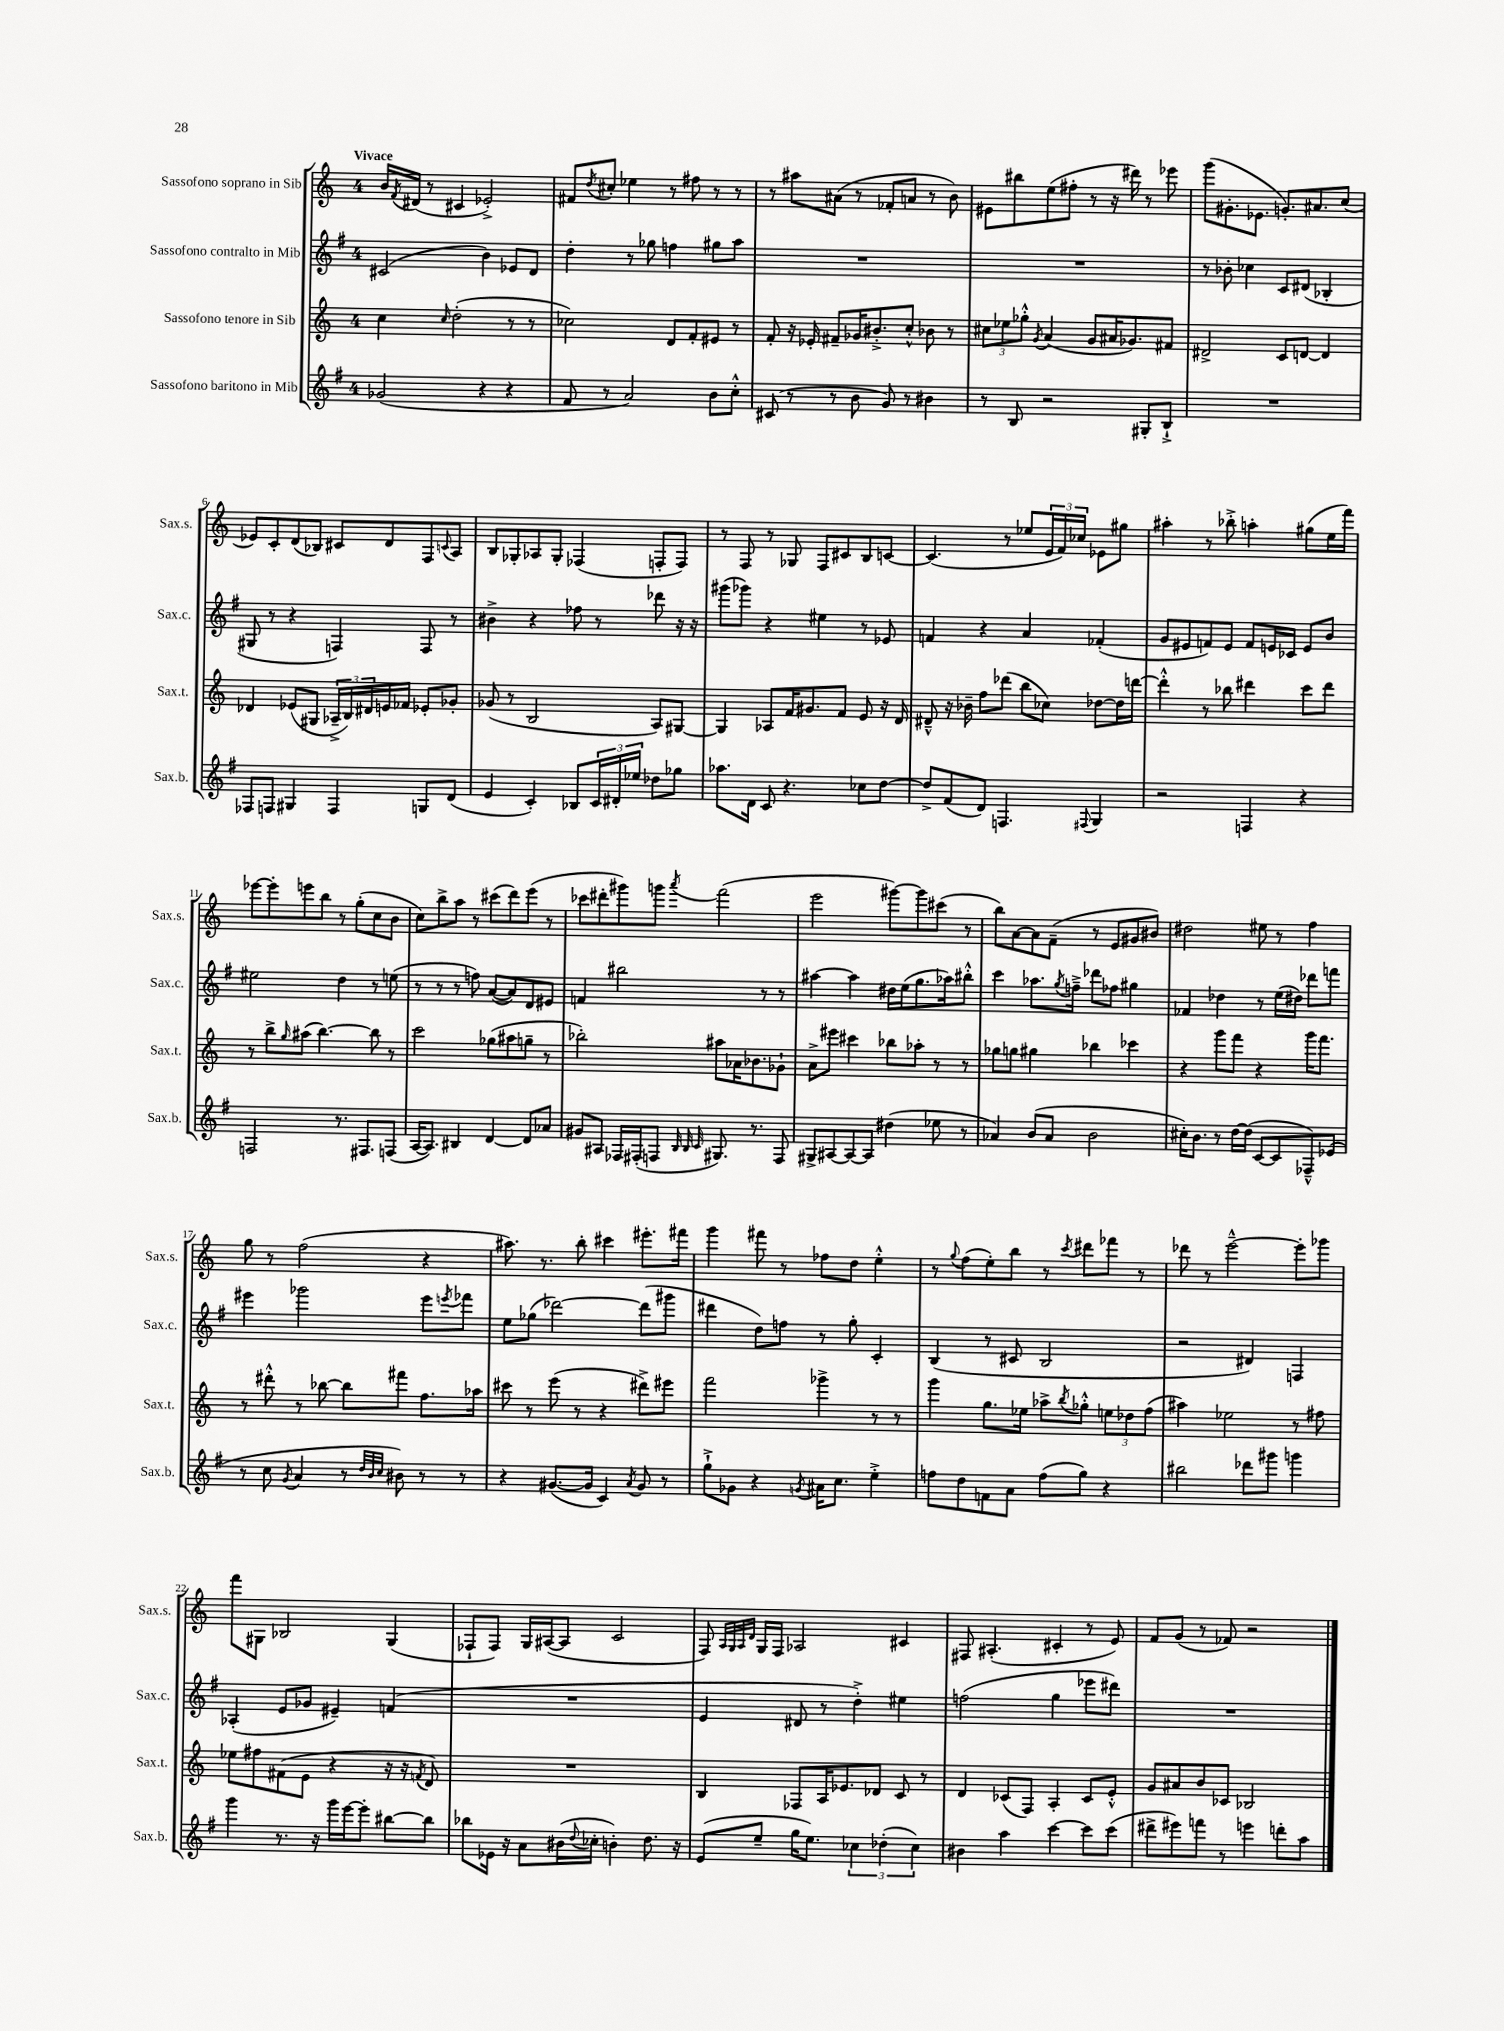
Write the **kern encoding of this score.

**kern	**kern	**kern	**kern
*staff4	*staff3	*staff2	*staff1
*clefG2	*clefG2	*clefG2	*clefG2
*k[f#]	*k[]	*k[f#]	*k[]
*M4/4	*M4/4	*M4/4	*M4/4
(2g-	4cc	(2c#	16b
.	.	.	8qf
.	.	.	(16d#
.	.	.	8r
.	16qqcc	.	.
.	(2dd'	.	4c#
4r	.	4b)	2e-'^)
4r	8r	8e-	.
.	8r	8d	.
=	=	=	=
8f#	2cc-)	4dd'	8f#
.	.	.	8qdd
8r	.	.	8cc#'
2a)	.	8r	4ee-
.	.	8gg-	.
.	8d	4ff	8r
.	8f'	.	8ff#
8b	8e#	8gg#	8r
8cc'^^	8r	8aa	8r
=	=	=	=
(8c#	8f'	1r	8r
8r	16r	.	8aa#
.	16e-'	.	.
8r	8f#~	.	(8a#
8b	16g-	.	8r
.	8.b#'^	.	.
8g)	.	.	8f-'
8r	8cc'^^	.	8a
4b#	8b-	.	8r
.	8r	.	8b)
=	=	=	=
8r	12cc#	1r	8e#
.	12ee-	.	.
8B	.	.	8bb#
.	12gg-'^^	.	.
.	8qg	.	.
2r	(4a	.	(8ee
.	.	.	8ff#'
.	8g	.	8r
.	16a#	.	16r
.	8.g-)	.	16ddd#)
8G#'	.	.	8r
8B`^	8f#	.	8eee-
=	=	=	=
1r	2d#^	8r	(8ggg
.	.	8b-'	8.g#'
.	.	4cc-	.
.	.	.	8.e-
.	8c	8c	8.g')
.	[8d	(8d#	.
.	.	.	8.a#
.	4d]	4B-'	.
.	.	.	(8cc
=	=	=	=
8F-	4d-	8G#	8e-)
8F	.	8r	8c'
4G#	(8e-	4r	(8d
.	8G#	.	8B-)
4F	24A-~^	4F)	8c#
.	24B)	.	.
.	24d#	.	.
.	16e	.	8d
.	16f-	.	.
8G	8e-'	8F	8F
.	.	.	8qqc
(8d	8g-'	8r	8A
=	=	=	=
4e	(8g-	4b#^	8B
.	8r	.	8G-'
4c')	2B	4r	8A-
.	.	.	8G-'
8B-	.	8ff-	(4F-
24c	.	8r	.
24d#'	.	.	.
24ee-	.	.	.
8dd-	8A)	8ddd-	8F'
8gg-	[8G#	16r	8F)
.	.	16r	.
=	=	=	=
8.aa-	4G#]	(8ggg#	8r
.	.	8ggg-)	8F
16d	.	.	.
8c	8A-	4r	8r
4.r	16f	.	8G-
.	8.g#	.	.
.	.	4ee#	8F
.	8f	.	8c#
8cc-	8e	8r	8B
[8dd	16r	8e-	[8c
.	16d	.	.
=	=	=	=
8dd^]	8d#~^^	4f	(4.c]
(8f#	16r	.	.
.	16b-~	.	.
8d)	8ff	4r	.
4.F	(8ddd-	.	8r
.	8bb	4a	8ee-
.	8cc-)	.	24e
.	.	.	24f)
.	.	.	24cc-
8qqF#	.	.	.
4G	[8dd-	(4f-'	8e-
.	16dd-]	.	8gg#
.	[16ddd	.	.
=	=	=	=
2r	4ddd'^^]	8g	4aa#'
.	.	8e#	.
.	8r	8f)	8r
.	8bb-	8e#	8bb-'^
4F	4ddd#	8f	4aa'
.	.	16e	.
.	.	16c-	.
4r	8ccc	8e	(8gg#
.	8ddd#	8b	16ee
.	.	.	16fff)
=	=	=	=
2F	8r	2ee#	[8eee-
.	8bb^	.	8eee-']
.	16qqgg	.	.
.	(8aa#	.	8eee
.	[4.bb)	.	8bb
8.r	.	4dd	8r
.	.	.	(8gg'
8.F#	.	.	.
.	8bb]	8r	8cc
(8F	8r	(8ee	8b
=	=	=	=
[16A	2ccc	8r	8cc)
8.A])	.	.	.
.	.	8r	8bb^
4B#	.	8r	8aa
.	.	8ff)	8r
[4d	(8gg-	([8a	(8ccc#
.	8aa#	8a])	8ddd)
8d]	8gg~	8d	(8eee
8a-	8r	8e#	8r
=	=	=	=
8g#	2bb-')	4f	8ccc-
8A#	.	.	8ddd#'
16F-	.	2bb#	8ggg#)
(16F#'	.	.	.
8F	.	.	8ggg
32qqB	.	.	.
32qqB	.	.	.
32qqc	.	.	8qaaa
8.G#)	8aa#	.	(2fff
.	16a-	.	.
8.r	8.b-	.	.
.	.	8r	.
8F	8g-`	8r	.
=	=	=	=
8G#^	8a^	[4aa#	2eee
[8A#	8eee#	.	.
8A#_	4ccc#	4aa#]	.
8A#]	.	.	.
(4dd#	8bb-	16dd#	[8ggg#)
.	.	(16ee	.
.	8aa-'	8.gg	8ggg#]
8ee-	8r	.	(8ccc#
.	.	16aa-)	.
8r	8r	8bb#'^^	8r
=	=	=	=
4a-)	8gg-	4ccc	8bb)
.	8gg	.	[8a
(8b	4gg#	8.aa-	8a]
8a-	.	.	(8f~
.	.	8qgg	.
.	.	16ff~^	.
2b	4bb-	8ddd-	8r
.	.	8ff-	8e
.	4ccc-	4gg#	8g#
.	.	.	8b#)
=	=	=	=
16cc#')	4r	4f-	2dd#
8.b	.	.	.
8r	8ggg	4dd-	.
[16dd	8fff	.	.
(16dd]	.	.	.
[8c	4r	8r	8ee#
8c]	.	(16ee	8r
.	.	16dd#)	.
8F-~^^)	16ggg	8ddd-	4ff
.	8.fff	.	.
(8e-	.	8fff	.
=	=	=	=
8r	8r	4eee#	8gg
8cc	8ddd#'^^	.	8r
8qg	.	.	.
4a	8r	2ggg-	(2ff
.	[8bb-	.	.
8r	8bb-]	.	.
32qqdd	.	.	.
32qqb	.	.	.
32qqcc	.	.	.
8b#)	8fff#	.	.
8r	8.ff	8eee#	4r
.	.	8qeee	.
8r	.	8fff-	.
.	16aa-	.	.
=	=	=	=
4r	8ccc#	8ee	8.aa#)
.	8r	(8gg-	.
.	.	.	8.r
([8.g#	(8eee	[2ddd-)	.
.	8r	.	8bb'
16g#]	.	.	.
4c)	4r	.	4ccc#
8qa	.	.	.
8g#	8ddd#^)	(8ddd-]	8.eee#'
8r	8eee#	8ggg#	.
.	.	.	16fff#
=	=	=	=
8gg`^	2fff	4ddd#	4ggg
8g-	.	.	.
4r	.	8dd)	8fff#
.	.	8ff	8r
8qg	.	.	.
16a#	4ggg-^	8r	8ff-
8.cc	.	.	.
.	.	8gg'	8dd
4ee'^	8r	4c'	4ee'^^
.	8r	.	.
=	=	=	=
8ff	4ggg	(4B	8r
.	.	.	8qqgg
8dd	.	.	(8ff
8f	8.gg	8r	8ee')
8a	.	8c#	8bb
.	16ee-	.	.
(8ff	8aa-^	2B	8r
.	8qbb	.	8qccc
8gg)	8gg-'^^	.	8ddd#
4r	12ee	.	8fff-
.	12dd-	.	.
.	.	.	8r
.	(12ff	.	.
=	=	=	=
2bb#	4aa#)	2r	8ddd-
.	.	.	8r
.	2ee-	.	[2eee~^^
8ddd-	.	4d#)	.
8ggg#	.	.	.
4ggg	8r	4F	8eee']
.	8ff#	.	8ggg-
=	=	=	=
4ggg	8ee-	(4A-'	8fff
.	8ff#	.	8G#
8.r	(8f#	8e	2B-
.	8e	8g-	.
16r	.	.	.
16ggg	4r	4e#~)	.
[16eee	.	.	.
8eee']	.	.	.
[8bb#	16r	(4f	(4G#
.	16r	.	.
.	8qf	.	.
8bb#]	8d)	.	.
=	=	=	=
8bb-	1r	1r	8F-`
16e-	.	.	8F-)
16r	.	.	.
8a	.	.	16G
.	.	.	([16A#
(16b#	.	.	8A#]
8qqdd	.	.	.
16cc-'	.	.	.
4b')	.	.	2c
8.dd	.	.	.
16r	.	.	.
=	=	=	=
(8e	4B	4e	8F)
.	.	.	32qqA
.	.	.	32qqG
.	.	.	32qqA
.	.	.	32qqd
8ee~	.	.	16G
.	.	.	16F
16gg	8F-	8d#	2A-
8.ee)	.	.	.
.	16A	8r	.
.	8.e-	.	.
6cc-	.	4dd'^)	.
.	8d-	.	.
(6dd-'	.	.	.
.	8c	4ee#	4c#
6cc-)	.	.	.
.	8r	.	.
=	=	=	=
4b#	4d	(2ff	8F#
.	.	.	(4.A#'
4aa	(8c-	.	.
.	8F)	.	.
[4ccc	4A'	4gg	4c#'
8ccc]	8c-	8eee-	8r
(8ccc	8e'^^	8ddd#)	8e)
=	=	=	=
8ddd#^	8g	1r	8f
8eee#)	8a#	.	(8g
8fff	8b	.	8r
8r	8c-	.	8f-)
4eee	2B-	.	2r
8ddd'	.	.	.
8aa	.	.	.
==	==	==	==
*-	*-	*-	*-
